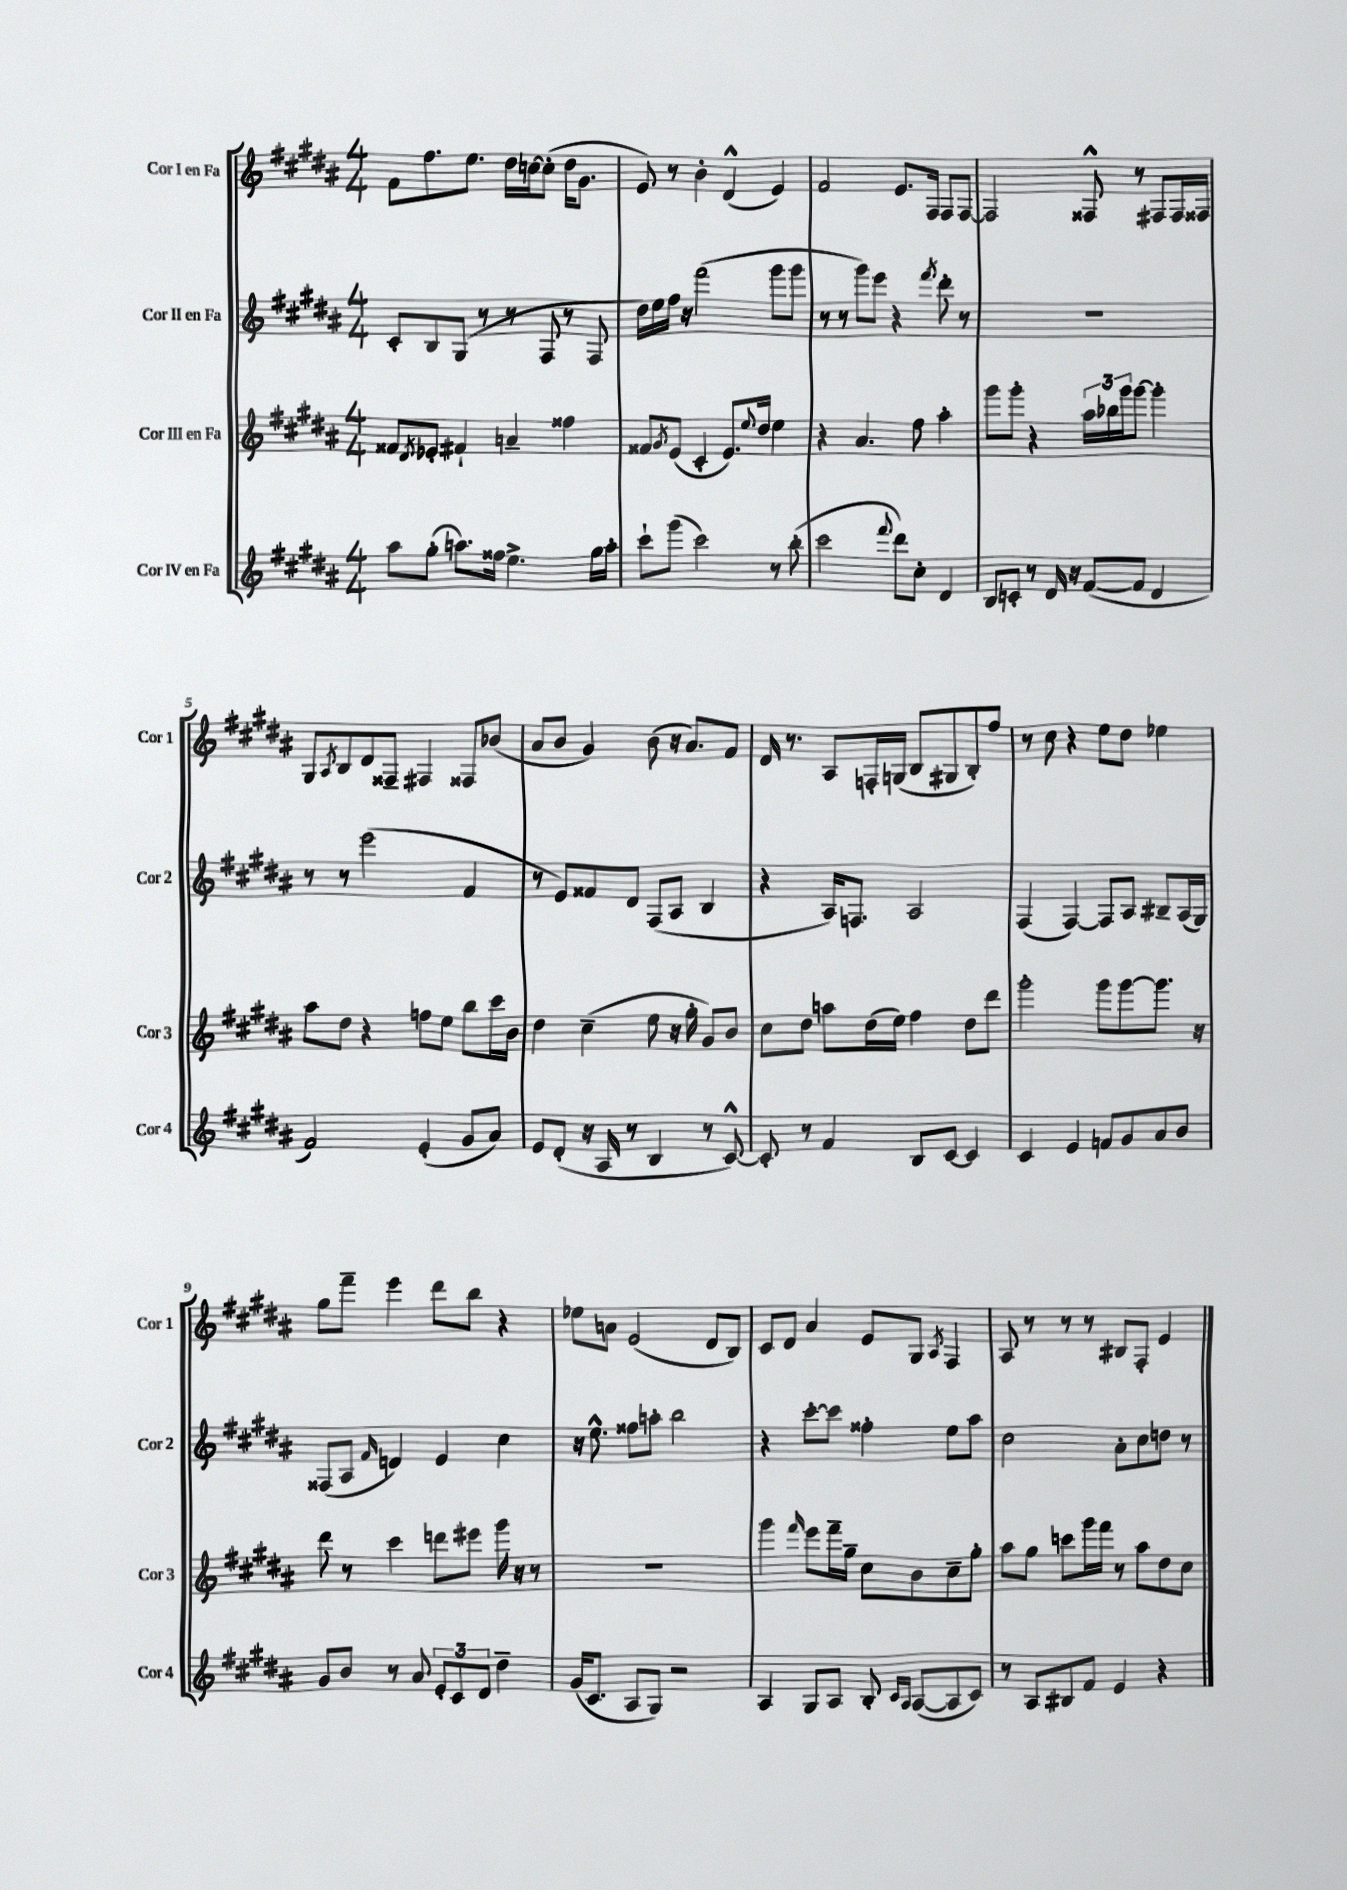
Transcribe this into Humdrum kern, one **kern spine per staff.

**kern	**kern	**kern	**kern
*part4	*part3	*part2	*part1
*staff4	*staff3	*staff2	*staff1
*I"Cor IV en Fa	*I"Cor III en Fa	*I"Cor II en Fa	*I"Cor I en Fa
*I'Cor 4	*I'Cor 3	*I'Cor 2	*I'Cor 1
*clefG2	*clefG2	*clefG2	*clefG2
*k[f#c#g#d#a#]	*k[f#c#g#d#a#]	*k[f#c#g#d#a#]	*k[f#c#g#d#a#]
*M4/4	*M4/4	*M4/4	*M4/4
=1	=1	=1	=1
8aa#\L	8f##X/L	8c#'/L	8f#\L
.	8qd#/	.	.
(8gg#'\J	8e-X'/J	8B/	8.ff#\
8.aan\L)	4f#X`/	(8G#/J	.
.	.	.	8.ee\J
.	.	8r	.
16ff##X\Jk	.	.	.
4.ee^\	4an~/	8r	16dd#\LL
.	.	.	[16ccn\J
.	.	8F#/	(8cc'\J]
.	4ff##X\	8r	16dd#\KL
.	.	.	8.g#\J
16gg#\LL	.	8F#/	.
16aa'\JJ	.	.	.
=2	=2	=2	=2
8ccc#`\L	8f##X/L	16dd#\LL)	8e/)
.	.	16ee\	.
.	8qg#/	.	.
(8ggg#\J	(8e/J	16ff#\JJ	8r
.	.	16r	.
2ccc#\)	4c#'/	(2fff#\	4b'\
.	8.e/L)	.	(4d#^^/
.	8qqee/	.	.
.	16dd#/Jk	.	.
8r	4ee\	8ggg#\L	4e/)
(8bb'\	.	8ggg#\J	.
=3	=3	=3	=3
2ccc#\	4r	8r	2f#/
.	.	8r	.
.	4.a#/	8ggg#\L)	.
.	.	8eee\J	.
8qqfff#/	.	.	.
8ddd#\L)	.	4r	8.e/L
8cc#'\J	8ff#\	.	.
.	.	.	16F#/Jk
.	.	8qfff#/	.
4d#/	4aa#'\	8ddd#'\	8F#/L
.	.	8r	[8F#/J
=4	=4	=4	=4
8B/L	8ggg#\L	1r	2F#/]
8cn'/J	8ggg#'\J	.	.
8r	4r	.	.
16d#/	.	.	.
16r	.	.	.
([8f#/L	24aa#\LL	.	8F##X^^/
.	24bb-X\	.	.
.	24ggg#\J	.	.
8f#/J]	[8ggg#\J	.	8r
4d#/	4ggg#'\]	.	8F#X/L
.	.	.	16F#/L
.	.	.	16F##X/JJ
!!LO:LB:g=z
=5	=5	=5	=5
2f#/)	8aa#\L	8r	8G#/L
.	.	.	8qA#/
.	8dd#\J	8r	8B/
.	4r	(2eee\	8d#/
.	.	.	8F##X~/J
(4e'/	8ffn\L	.	4F#X/
.	8ee\J	.	.
8g#/L	8bb\L	4f#/	8F##X/L
8a#/J)	16ccc#\L	.	(8b-X/J
.	16b\JJ	.	.
=6	=6	=6	=6
8e/L	4dd#\	8r	8a#/L
(8d#'/J	.	8e/L)	8b/J
16r	(4cc#~\	8f##X/	4g#/)
16A#/	.	.	.
8r	.	8d#/J	.
4B/	8ee\	(8F#/L	(8b\
.	16r	8A#/J	16r
.	16gg#'\	.	8.a#/L)
8r	8g#/L)	4B/	.
[8c#^^/)	8b/J	.	8f#/J
=7	=7	=7	=7
8c#'/]	8cc#\L	4r	16d#/
.	.	.	8.r
8r	8dd#\J	.	.
4f#/	8aan\L	16A#/KL)	8A#/L
.	.	8.Fn/J	.
.	(16dd#\L	.	16Fn'/L
.	16ee\JJ)	.	(16Gn/JJ
8B/L	4ff#\	2A#/	8B/L
[8c#/J	.	.	8G#X/
4c#/]	8dd#\L	.	8B'/)
.	8ddd#\J	.	8ff#/J
=8	=8	=8	=8
4c#/	2ggg#'\	(4F#/	8r
.	.	.	8cc#\
4e/	.	[4F#/)	4r
8fn/L	8ggg#\L	8F#/L]	8ee\L
8g#/	[8ggg#\	8A#/J	8dd#\J
8a#/	8.ggg#\J]	8B#X~/L	4ee-X\
8b/J	.	(16A#/L	.
.	16r	16G#/JJ)	.
!!LO:LB:g=z
=9	=9	=9	=9
8g#/L	8ddd#\	(8F##X/L	8gg#\L
8b/J	8r	8A#/J	8fff#~\J
.	.	16qqf#/	.
8r	4ccc#\	4dn/)	4eee\
8a#/	.	.	.
12e'/L	8dddn\L	4e/	8ddd#\L
12c#/	.	.	.
.	8eee#X\J	.	8bb\J
12d#/J	.	.	.
4dd#~\	16ggg#\	4cc#\	4r
.	16r	.	.
.	8r	.	.
=10	=10	=10	=10
(16g#/KL	1r	16r	8ee-X\L
8.c#/J	.	8.ee^^\	.
.	.	.	8an\J
8A#/L	.	8ff##X\L	(2e/
8G#/J)	.	8aan'\J	.
2r	.	2bb\	.
.	.	.	8d#/L
.	.	.	8B/J)
=11	=11	=11	=11
4A#/	4ggg#\	4r	8c#/L
.	.	.	8d#/J
.	16qqfff#/	.	.
8G#/L	8eee\L	[8ccc#'\L	4a#/
8A#/J	16fff#~\L	8ccc#\J]	.
.	16gg#~\JJ	.	.
8B'/	8cc#\L	4ff##X'\	8e/L
16qqc#/LL	.	.	.
16qqA#/JJ	.	.	.
([8A#/L	8b\	.	8G#/J
.	.	.	8qA#/
8A#/]	8cc#~\	8ee\L	4F#/
8c#/J)	8gg#'\J	8aa#\J	.
=12	=12	=12	=12
8r	8aa#\L	2cc#\	8A#/
8A#/L	8gg#\J	.	8r
8B#X/	8cccn\L	.	8r
8f#/J	16ggg#\L	.	8r
.	16fff#\JJ	.	.
4e/	8r	8a#'\L	8B#X/L
.	8aa#\L	8cc#\	8F#'/J
4r	8dd#\	8ddn\J	4e/
.	8cc#\J	8r	.
==	==	==	==
*-	*-	*-	*-
